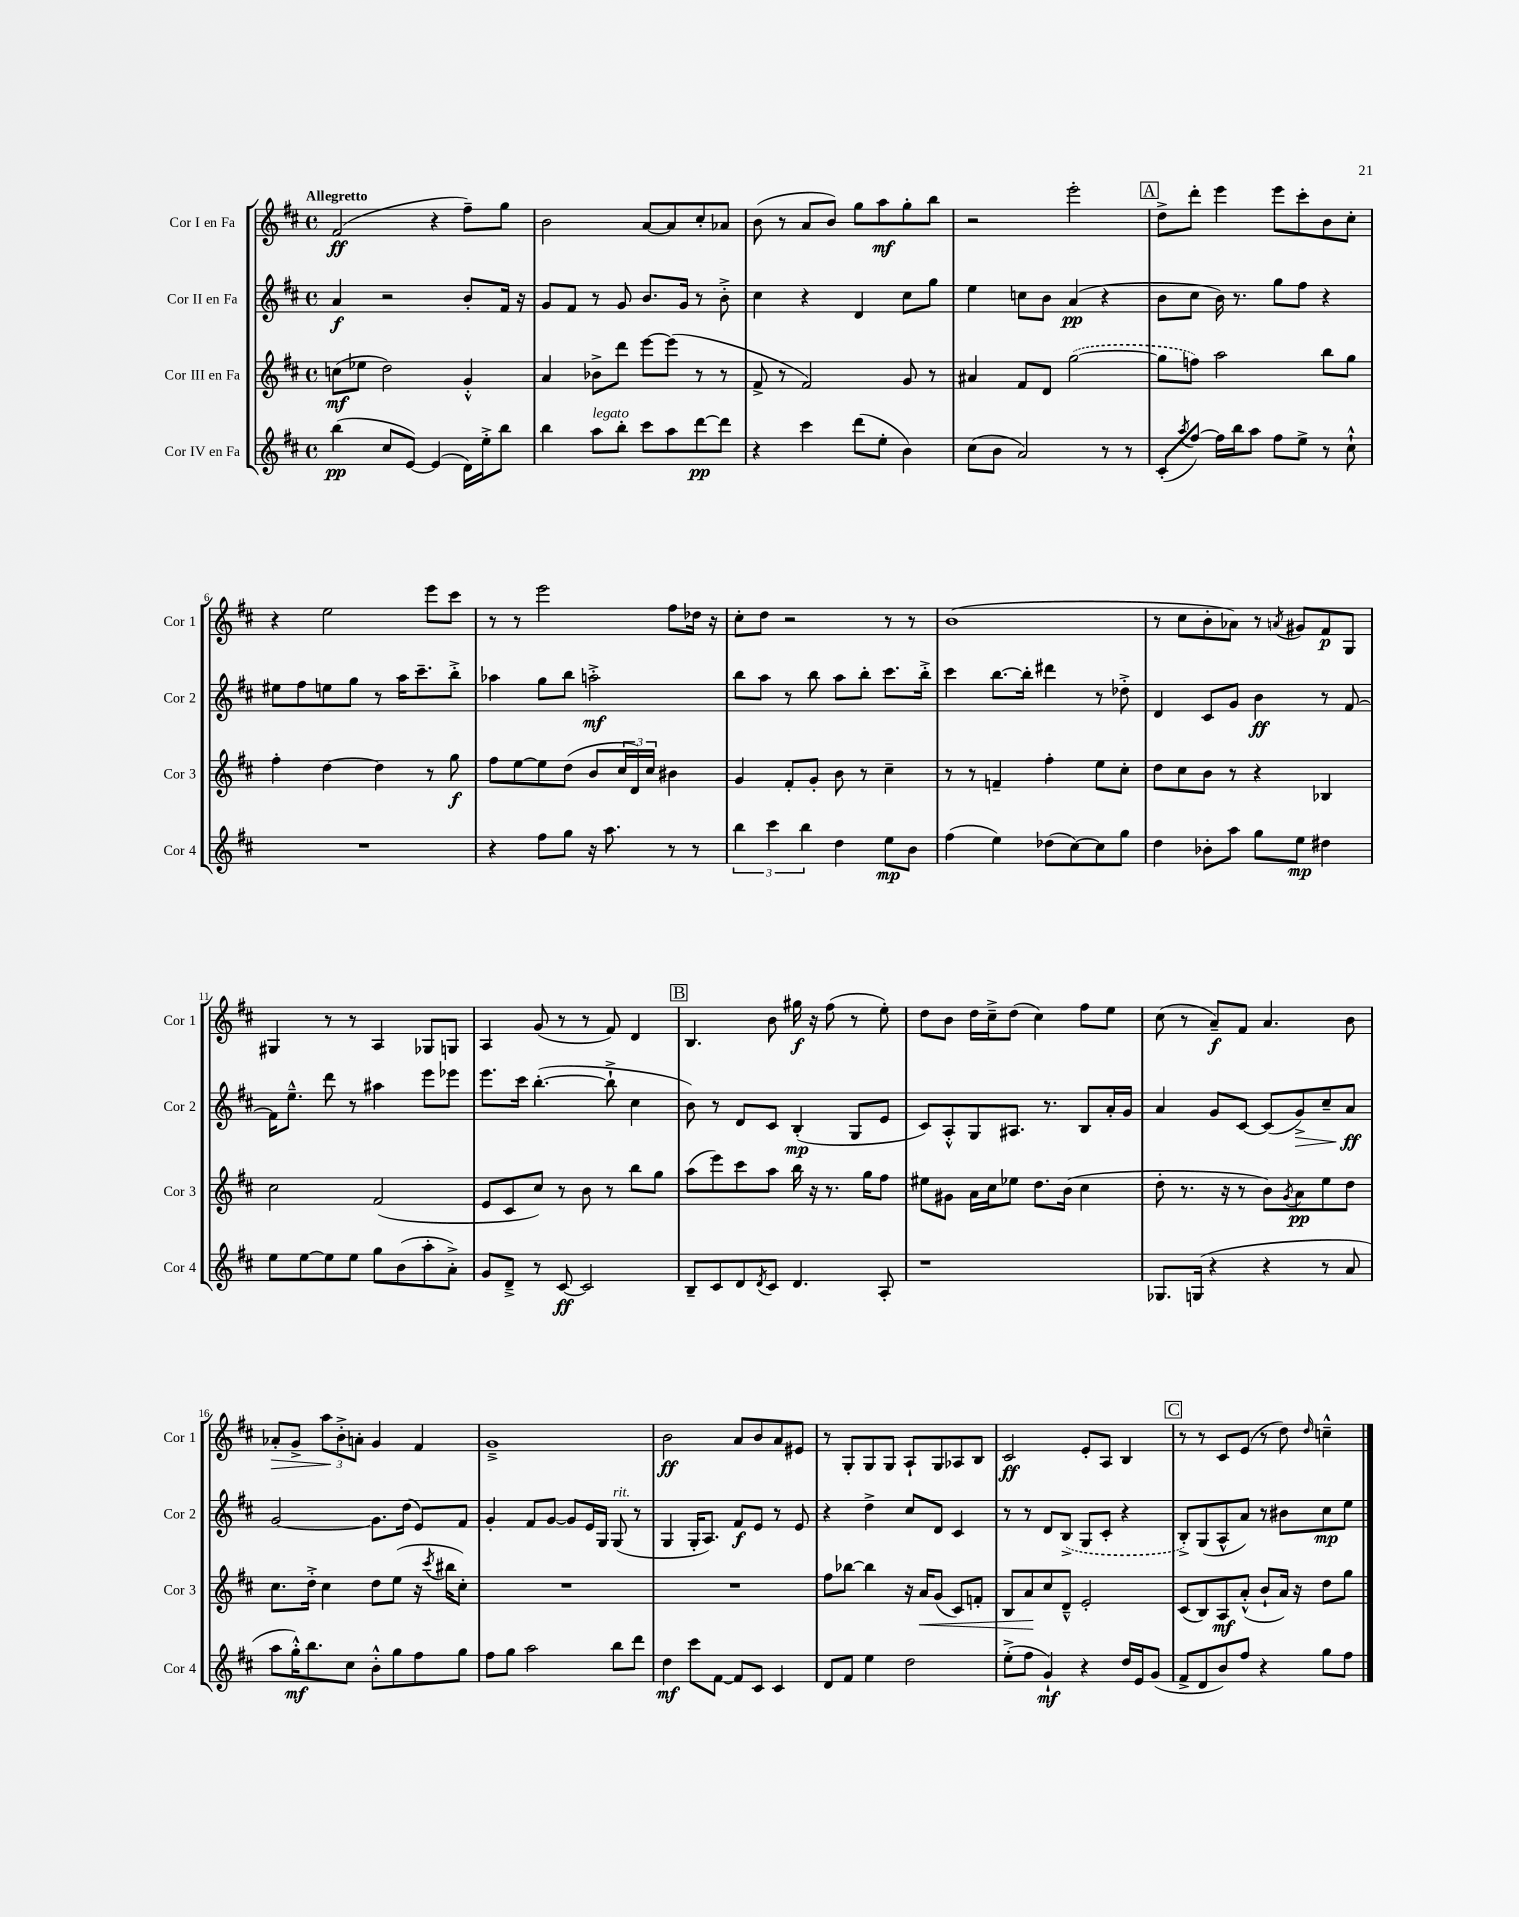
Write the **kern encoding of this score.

**kern	**dynam	**kern	**dynam	**kern	**dynam	**kern	**dynam
*part4	*part4	*part3	*part3	*part2	*part2	*part1	*part1
*staff4	*staff4	*staff3	*staff3	*staff2	*staff2	*staff1	*staff1
*I"Cor IV en Fa	*	*I"Cor III en Fa	*	*I"Cor II en Fa	*	*I"Cor I en Fa	*
*I'Cor 4	*	*I'Cor 3	*	*I'Cor 2	*	*I'Cor 1	*
*clefG2	*	*clefG2	*	*clefG2	*	*clefG2	*
*k[f#c#]	*	*k[f#c#]	*	*k[f#c#]	*	*k[f#c#]	*
*M4/4	*	*M4/4	*	*M4/4	*	*M4/4	*
*met(c)	*	*met(c)	*	*met(c)	*	*met(c)	*
=1	=1	=1	=1	=1	=1	=1	=1
!	!	!	!	!	!	!LO:TX:a:B:t=Allegretto	!
(4bb\	pp	(8ccn\L	mf	4a/	f	(2f#/	ff
.	.	8ee-X\J	.	.	.	.	.
8cc#/L	.	2dd\)	.	2r	.	.	.
[8e/J)	.	.	.	.	.	.	.
(4e/]	.	.	.	.	.	4r	.
16d\LL)	.	4g'^^/	.	8b'/L	.	8ff#~\L)	.
16ee'^\J	.	.	.	.	.	.	.
8bb\J	.	.	.	16f#/Jk	.	8gg\J	.
.	.	.	.	16r	.	.	.
=2	=2	=2	=2	=2	=2	=2	=2
4bb\	.	4a/	.	8g/L	.	2b\	.
.	.	.	.	8f#/J	.	.	.
!LO:TX:a:i:t=legato	!	!	!	!	!	!	!
8aa\L	.	8b-X^\L	.	8r	.	.	.
8bb'\J	.	8ddd\J	.	8g/	.	.	.
8ccc#\L	.	[8eee\L	.	8.b/L	.	[8a/L	.
8aa\	.	(8eee\J]	.	.	.	8a/]	.
.	.	.	.	16g/Jk	.	.	.
[8ddd\	pp	8r	.	8r	.	8cc#'/	.
8ddd\J]	.	8r	.	8b'^\	.	8a-X/J	.
=3	=3	=3	=3	=3	=3	=3	=3
4r	.	8f#^/	.	4cc#\	.	(8b\	.
.	.	8r	.	.	.	8r	.
4ccc#\	.	2f#/)	.	4r	.	8a/L	.
.	.	.	.	.	.	8b/J)	.
(8ddd\L	.	.	.	4d/	.	8gg\L	.
8ee'\J	.	.	.	.	.	8aa\	mf
4b\)	.	8g/	.	8cc#\L	.	8gg'\	.
.	.	8r	.	8gg\J	.	8bb\J	.
=4	=4	=4	=4	=4	=4	=4	=4
(8cc#\L	.	4a#X/	.	4ee\	.	2r	.
8b\J	.	.	.	.	.	.	.
2a/)	.	8f#/L	.	8ccn\L	.	.	.
.	.	8d/J	.	8b\J	.	.	.
.	.	([2gg\	.	(4a/	pp	2eee'\	.
8r	.	.	.	4r	.	.	.
8r	.	.	.	.	.	.	.
!!LO:REH:place=s1:t=A
=5	=5	=5	=5	=5	=5	=5	=5
(8c#'/L	.	8gg\L]	.	8b\L	.	8dd^\L	.
8qaa/	.	.	.	.	.	.	.
[8ff#/J)	.	8ffn\J)	.	8cc#\J	.	8ddd'\J	.
16ff#\LL]	.	2aa\	.	16b\)	.	4eee\	.
16bb\J	.	.	.	8.r	.	.	.
8aa\J	.	.	.	.	.	.	.
8ff#\L	.	.	.	8gg\L	.	8eee\L	.
8ee^\J	.	.	.	8ff#\J	.	8ccc#'\	.
8r	.	8bb\L	.	4r	.	8b\	.
8cc#`^^\	.	8gg\J	.	.	.	8cc#'\J	.
!!LO:LB:g=z
=6	=6	=6	=6	=6	=6	=6	=6
1r	.	4ff#'\	.	8ee#X\L	.	4r	.
.	.	.	.	8ff#\	.	.	.
.	.	[4dd\	.	8een\	.	2ee\	.
.	.	.	.	8gg\J	.	.	.
.	.	4dd\]	.	8r	.	.	.
.	.	.	.	16aa\KL	.	.	.
.	.	.	.	8.ccc#~\	.	.	.
.	.	8r	.	.	.	8eee\L	.
.	.	8gg\	f	8bb'^\J	.	8ccc#\J	.
=7	=7	=7	=7	=7	=7	=7	=7
4r	.	8ff#\L	.	4aa-X\	.	8r	.
.	.	[8ee\	.	.	.	8r	.
8ff#\L	.	8ee\]	.	8gg\L	.	2eee\	.
8gg\J	.	(8dd\J	.	8bb\J	.	.	.
16r	.	8b/L	.	2aan'^\	mf	.	.
8.aa\	.	.	.	.	.	.	.
.	.	24cc#/L	.	.	.	.	.
.	.	24d/)	.	.	.	.	.
.	.	24cc#/JJ	.	.	.	.	.
8r	.	4b#X\	.	.	.	8ff#\L	.
8r	.	.	.	.	.	16dd-X\Jk	.
.	.	.	.	.	.	16r	.
=8	=8	=8	=8	=8	=8	=8	=8
6bb\	.	4g/	.	8bb\L	.	8cc#'\L	.
.	.	.	.	8aa\J	.	8dd\J	.
6ccc#\	.	.	.	.	.	.	.
.	.	8f#'/L	.	8r	.	2r	.
6bb\	.	.	.	.	.	.	.
.	.	8g'/J	.	8bb\	.	.	.
4dd\	.	8b\	.	8aa\L	.	.	.
.	.	8r	.	8bb'\J	.	.	.
8ee\L	mp	4cc#~\	.	8.ccc#\L	.	8r	.
8b\J	.	.	.	.	.	8r	.
.	.	.	.	16bb'^\Jk	.	.	.
=9	=9	=9	=9	=9	=9	=9	=9
(4ff#\	.	8r	.	4ccc#\	.	(1b	.
.	.	8r	.	.	.	.	.
4ee\)	.	4fn~/	.	[8.bb\L	.	.	.
.	.	.	.	16bb'\Jk]	.	.	.
(8dd-X\L	.	4ff#'\	.	4ddd#X\	.	.	.
[8cc#\)	.	.	.	.	.	.	.
8cc#\]	.	8ee\L	.	8r	.	.	.
8gg\J	.	8cc#'\J	.	8dd-X'^\	.	.	.
=10	=10	=10	=10	=10	=10	=10	=10
4dd\	.	8dd\L	.	4d/	.	8r	.
.	.	8cc#\	.	.	.	8cc#\L	.
8b-X'\L	.	8b\J	.	8c#/L	.	8b'\	.
8aa\J	.	8r	.	8g/J	.	8a-X\J)	.
8gg\L	.	4r	.	4b\	ff	8r	.
.	.	.	.	.	.	8qan/	.
8ee\J	mp	.	.	.	.	8g#X/L	.
4dd#X\	.	4B-X/	.	8r	.	8f#/	p
.	.	.	.	[8f#/	.	8G/J	.
!!LO:LB:g=z
=11	=11	=11	=11	=11	=11	=11	=11
8ee\L	.	2cc#\	.	16f#\KL]	.	4G#X/	.
.	.	.	.	8.ee~^^\J	.	.	.
[8ee\	.	.	.	.	.	.	.
8ee\]	.	.	.	8ddd\	.	8r	.
8ee\J	.	.	.	8r	.	8r	.
8gg\L	.	(2f#/	.	4aa#X\	.	4A/	.
(8b\	.	.	.	.	.	.	.
8aa'\	.	.	.	8eee\L	.	8G-X/L	.
8a'^\J)	.	.	.	8eee-X\J	.	8Gn/J	.
=12	=12	=12	=12	=12	=12	=12	=12
8g/L	.	8e/L	.	8.eee\L	.	4A/	.
8d~^/J	.	8c#/	.	.	.	.	.
.	.	.	.	16ccc#\Jk	.	.	.
8r	.	8cc#/J)	.	([4.bb'\	.	(8g/	.
[8c#/	ff	8r	.	.	.	8r	.
2c#/]	.	8b\	.	.	.	8r	.
.	.	8r	.	8bb`^\]	.	8f#/)	.
.	.	8bb\L	.	4cc#\	.	4d/	.
.	.	8gg\J	.	.	.	.	.
!!LO:REH:place=s1:t=B
=13	=13	=13	=13	=13	=13	=13	=13
8B~/L	.	(8aa\L	.	8b\)	.	4.B/	.
8c#/	.	8eee\)	.	8r	.	.	.
8d/	.	8ccc#\	.	8d/L	.	.	.
8qd/	.	.	.	.	.	.	.
8c#/J	.	8aa\J	.	8c#/J	.	8b\	.
4.d/	.	16bb\	.	(4B'/	mp	16gg#X\	f
.	.	16r	.	.	.	16r	.
.	.	8.r	.	.	.	(8ff#\	.
.	.	.	.	8G/L	.	8r	.
.	.	16gg\KL	.	.	.	.	.
8A'/	.	8ff#\J	.	8e/J	.	8ee'\)	.
=14	=14	=14	=14	=14	=14	=14	=14
1r	.	8ee#X\L	.	8c#/L)	.	8dd\L	.
.	.	8g#X\J	.	8A'^^/	.	8b\J	.
.	.	16a\LL	.	8G/	.	16dd\LL	.
.	.	16cc#\J	.	.	.	16cc#~^\J	.
.	.	8ee-X\J	.	8.A#X/J	.	(8dd\J	.
.	.	8.dd\L	.	.	.	4cc#\)	.
.	.	.	.	8.r	.	.	.
.	.	(16b\Jk	.	.	.	.	.
.	.	4cc#\	.	8B/L	.	8ff#\L	.
.	.	.	.	16a'/L	.	8ee\J	.
.	.	.	.	16g/JJ	.	.	.
=15	=15	=15	=15	=15	=15	=15	=15
8.G-X/L	.	8dd'\	.	4a/	.	(8cc#\	.
.	.	8.r	.	.	.	8r	.
(16Gn/Jk	.	.	.	.	.	.	.
4r	.	.	.	8g/L	.	8a~/L)	f
.	.	16r	.	.	.	.	.
.	.	8r	.	[8c#/J	.	8f#/J	.
4r	.	8b\L)	.	(8c#/L]	.	4.a/	.
.	.	8qg/	.	.	.	.	.
!	!	!	!	!	!LO:HP:b	!	!
.	.	8a\	pp	8g^/)	>	.	.
8r	.	8ee\	.	8cc#~/	.	.	.
8a/	.	8dd\J	.	8a/J	ff	8b\	.
.	.	.	.	.	]	.	.
!!LO:LB:g=z
=16	=16	=16	=16	=16	=16	=16	=16
!	!	!	!	!	!	!	!LO:HP:b
8aa\L	.	8.cc#\L	.	[2g/	.	8a-X'/L	>
16gg'^^\K)	mf	.	.	.	.	8g^/J	.
8.bb\	.	16dd'^\Jk	.	.	.	.	.
.	.	4cc#\	.	.	.	12aa\L	.
.	.	.	.	.	.	12b'^\	]
8cc#\J	.	.	.	.	.	.	.
.	.	.	.	.	.	12an'\J	.
8b'^^\L	.	8dd\L	.	8.g\L]	.	4g/	.
8gg\	.	(8ee\J	.	.	.	.	.
.	.	.	.	(16dd\Jk	.	.	.
8ff#\	.	16r	.	8e/L)	.	4f#/	.
.	.	8qccc#/	.	.	.	.	.
.	.	16bb#X\KL	.	.	.	.	.
8gg\J	.	8cc#'\J)	.	8f#/J	.	.	.
=17	=17	=17	=17	=17	=17	=17	=17
8ff#\L	.	1r	.	4g'/	.	1g~^	.
8gg\J	.	.	.	.	.	.	.
2aa\	.	.	.	8f#/L	.	.	.
.	.	.	.	[8g/J	.	.	.
.	.	.	.	8g/L]	.	.	.
.	.	.	.	16e/L	.	.	.
.	.	.	.	16G/JJ	.	.	.
!	!	!	!	!LO:TX:a:i:t=rit.	!	!	!
8bb\L	.	.	.	(8G/	.	.	.
8ddd\J	.	.	.	8r	.	.	.
=18	=18	=18	=18	=18	=18	=18	=18
4dd\	mf	1r	.	4G/	.	2b\	ff
8ccc#\L	.	.	.	16G'/KL	.	.	.
.	.	.	.	8.A/J)	.	.	.
[8f#\J	.	.	.	.	.	.	.
8f#/L]	.	.	.	8f#/L	f	8a/L	.
8c#/J	.	.	.	8e/J	.	8b/	.
4c#/	.	.	.	8r	.	8a/	.
.	.	.	.	8e/	.	8e#X/J	.
=19	=19	=19	=19	=19	=19	=19	=19
8d/L	.	8ff#\L	.	4r	.	8r	.
8f#/J	.	[8bb-X\J	.	.	.	8G'/L	.
4ee\	.	4bb-\]	.	4dd^\	.	8G/	.
.	.	.	.	.	.	8G/J	.
2dd\	.	16r	.	8cc#/L	.	8A`/L	.
!	!	!	!LO:HP:b	!	!	!	!
.	.	16a/KL	<	.	.	.	.
.	.	(8g/J	.	8d/J	.	8G/	.
.	.	8c#/L)	.	4c#/	.	8A-X/	.
.	.	8fn'/J	.	.	.	8B/J	.
=20	=20	=20	=20	=20	=20	=20	=20
(8ee'^\L	.	8B/L	.	8r	.	2c#/	ff
8ff#\J	.	8a/	.	8r	.	.	.
4g`/)	mf	8cc#/	[	8d/L	.	.	.
.	.	8d~^^/J	.	(8B^/J	.	.	.
4r	.	2e'/	.	8G/L	.	8e'/L	.
.	.	.	.	8c#'/J	.	8A/J	.
16dd/LL	.	.	.	4r	.	4B/	.
16e/J	.	.	.	.	.	.	.
(8g/J	.	.	.	.	.	.	.
!!LO:REH:place=s1:t=C
=21	=21	=21	=21	=21	=21	=21	=21
8f#^/L	.	(8c#/L	.	8B'^/L)	.	8r	.
8d/	.	8B/)	.	(8G/	.	8r	.
8b/)	.	8A/	mf	8A^^/	.	8c#/L	.
8ff#/J	.	(8a'^^/J	.	8a/J)	.	(8e/J	.
4r	.	8b`/L	.	8r	.	8r	.
.	.	16a/Jk)	.	8b#X\L	.	8dd\)	.
.	.	16r	.	.	.	.	.
.	.	.	.	.	.	16qqdd/	.
8gg\L	.	8dd\L	.	8cc#\	mp	4ccn~^^\	.
8ff#\J	.	8gg\J	.	8ee\J	.	.	.
==	==	==	==	==	==	==	==
*-	*-	*-	*-	*-	*-	*-	*-
